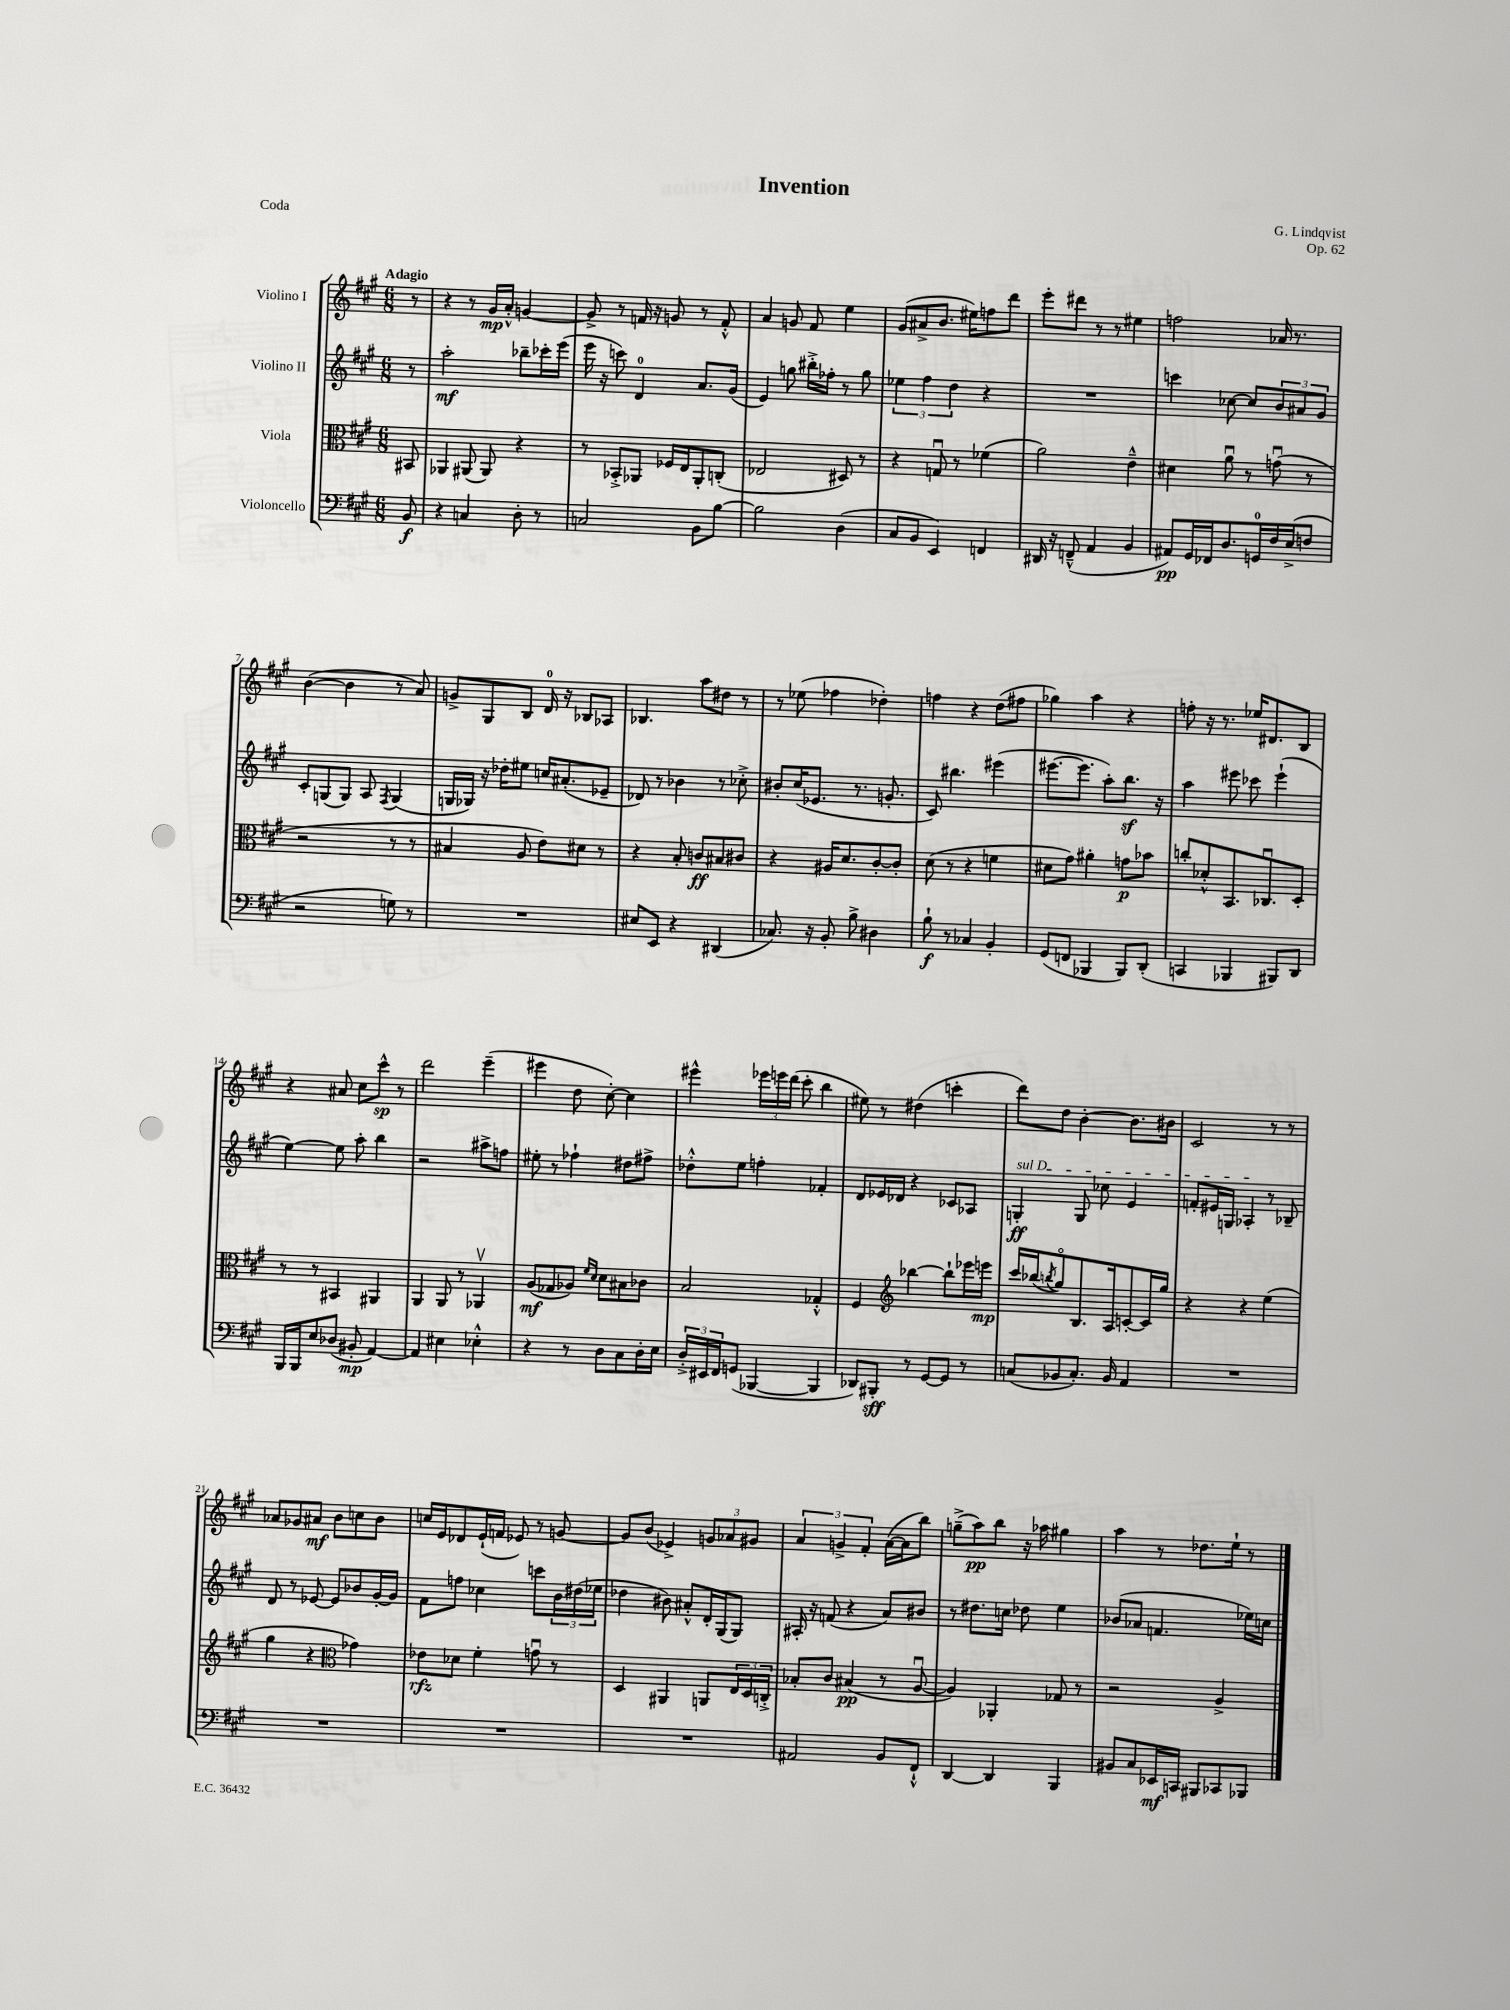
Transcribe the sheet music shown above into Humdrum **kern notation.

**kern	**kern	**kern	**kern
*staff4	*staff3	*staff2	*staff1
*clefF4	*clefC3	*clefG2	*clefG2
*k[f#c#g#]	*k[f#c#g#]	*k[f#c#g#]	*k[f#c#g#]
*M6/8	*M6/8	*M6/8	*M6/8
8BB	8BB#	8r	8r
=	=	=	=
4r	4AA-	2aa'	4r
4C	(8AA#	.	8r
.	8AA#)	.	16g#
.	.	.	16a'^^
8D'	4r	8bb-~	[4g
8r	.	16ccc-'	.
.	.	(16eee	.
=	=	=	=
2C	8r	16eee	8g^]
.	.	16r	.
.	8BB-'^	8ccc)	8r
.	8AA-	4d	16f
.	.	.	16r
.	16F-	.	8g
.	16E	.	.
8BB	8AA-'	8.a	8r
[8B	(8C'	.	8f'^^
.	.	(16g#	.
=	=	=	=
2B]	2E-	4e)	4a
.	.	8gg	8g
.	.	16bb#'^	8f#
.	.	16ff-'	.
(4D	8D#)	8r	4ee
.	8r	8gg	.
=	=	=	=
8C#	4r	6ee-	(8g#
8BB	.	.	8a#^
.	.	6ff#	.
4EE)	8Gu	.	8.b
.	.	6dd	.
.	8r	.	.
.	.	.	16ee#)
4FF	(4f-	4r	8ff
.	.	.	8ddd
=	=	=	=
16DD#	2a)	2.r	8eee'
16r	.	.	.
(8FF~^^	.	.	8ddd#
4AA	.	.	8r
.	.	.	8r
4BB	4e~^^	.	4ee#
=	=	=	=
8AA#)	4d#	4ccc	2ff
16GG#	.	.	.
16FF-	.	.	.
8.D	8au	[8cc-	.
.	8r	8cc-]	.
16GG	.	.	.
16F#	(8gu	12b	16a-
(16E^	.	.	8.r
.	.	12a#	.
8F	8r	.	.
.	.	12g#	.
=	=	=	=
2r	2r	8c#'	([4b
.	.	(8G	.
.	.	8G)	4b]
.	.	8A	.
.	.	8qF#	.
8G)	8r	(4G	8r
8r	8r	.	8a)
=	=	=	=
2.r	4B#	16G	8g^
.	.	16G-)	.
.	.	16r	8G#
.	.	16dd-'	.
.	8A	8ee#	8B
.	8e)	16cc	16d
.	.	(8.a#'	16r
.	8d#	.	8B-
.	8r	8e-~	8A-
=	=	=	=
8E#	4r	8d-)	4.B-
8EE	.	8r	.
4r	8B'	4b-	.
.	8c	.	8aa
(4DD#	8B#	8r	8dd#
.	8c#	8cc-'^	8r
=	=	=	=
8.C-)	4r	8b#'	8r
.	.	(16cc#	(8ee-
16r	.	8.e-	.
8BB'	16A#	.	4ff-
.	8.d	.	.
8B^	.	8.r	.
4D#	[8c#'	.	4dd-')
.	.	8.g'	.
.	8c#']	.	.
=	=	=	=
8B`	(8d	8c#)	4ff
8r	8r	4.bb#	.
4C-	4r	.	4r
4BB'	4f	(4eee#	(8dd
.	.	.	8ff#
=	=	=	=
(8GG#	8d#	[8.eee#	4gg-)
8FF	8g#)	.	.
.	.	8.eee#]	.
4BBB-	4a#'	.	4aa
.	.	8aa')	.
8BBB-)	8g	8.bb	4r
(8DD'	8b-	.	.
.	.	16r	.
=	=	=	=
4CC	8cc'	4aa	8ff'
.	8d-'^^	.	16r
.	.	.	8.r
4BBB-	8.BB	8eee#	.
.	.	8ccc-	16ee-
.	8.C-u	.	8.d#
8BBB#)	.	(4eee#`	.
8DD	8D'	.	8B
=	=	=	=
16BBB	8r	[4ee)	4r
16BBB	.	.	.
8E	8r	.	.
(8D-	4BB#	8ee]	8a#
8BB#'	.	8aa'	8cc#
[4AA)	4AA#	4bb	8ccc#^^
.	.	.	8r
=	=	=	=
4AA]	4AA	2r	2ddd
4E#	8AA	.	.
.	8r	.	.
4E-'^^	4AA-v	8aa#^	(4eee~
.	.	8ff	.
=	=	=	=
4r	(8A	8ee#'	4eee#
.	8G-	8r	.
8r	8A-)	4ff-`	8dd
.	16qqf#	.	.
.	16qqd	.	.
8D	8d	.	[8cc#')
8C#	8B#	8dd#	4cc#]
16D'	8c-	8ff#^	.
16E	.	.	.
=	=	=	=
24D'^	2B	8dd-'^^	4eee#^^
24EE#	.	.	.
24FF#	.	.	.
(8GG	.	8ee	.
[4BBB-	.	4ff'	24eee-
.	.	.	24eee
.	.	.	(24ddd
.	.	.	8ccc#'
4BBB-]	4G-'^^	4f-'	4bb
=	=	=	=
8DD-)	4F#	8d	8ee#)
8BBB#'	.	16e-	8r
.	.	16d-	.
*	*clefG2	*	*
8r	[4bb-	4r	(4dd#
[8GG#	.	.	.
8GG#]	8bb-`]	8c-	4ccc'
8r	16eee-	8A-	.
.	16eee	.	.
=	=	=	=
(8C	16ccc#	4G'	8ddd)
.	(16bb-	.	.
.	8qbb	.	.
8BB-	8gg#o)	.	8dd
8.C')	8.B	8G	[4b'
.	.	8cc-	.
16BB-	16A	.	.
4AA	[8c'	4e	8.b]
.	16c]	.	.
.	16gg#	.	16b#
=	=	=	=
2.r	4r	8f'	2c#
.	.	16e#	.
.	.	16G	.
.	4r	4A-'	.
.	(4ee	8r	8r
.	.	8B-~	8r
=	=	=	=
2.r	4gg#	8d	8a-
.	.	8r	8g-
.	4r	[8e-	8a#
.	.	8e-]	8b
*	*clefC3	*	*
.	4g-)	8b-	8cc
.	.	[16g#'	8b
.	.	16g#]	.
=	=	=	=
2.r	8e-	8f#	16cc
.	.	.	16e
.	8d-	8ff	8d-
.	4f#'	4cc-	(16e`
.	.	.	16f
.	.	.	8e-)
.	8gu	8ccc	8r
.	8r	24b	[8g
.	.	(24dd#	.
.	.	24ee-	.
=	=	=	=
2.r	4D	4dd-	8g]
.	.	.	(8b
.	4AA#	8b#)	4e-^)
.	.	8a#'^^	.
.	8AA	16d'	12g
.	.	(16G#	.
.	.	.	12a-
.	24E	8G#)	.
.	24D	.	12g#
.	24C'^	.	.
=	=	=	=
2AA#	8B-'	16A#'	6a
.	.	16r	.
.	8c#	(8f	.
.	.	.	6g^
.	(4B#	4r	.
.	.	.	6f#'
8BB	8r	8a)	([16a
.	.	.	16a]
8FF#`^^	[8Au	8b#	8bb)
=	=	=	=
[4DD	4A])	8r	(8gg~^
.	.	8.dd#	8aa)
4DD]	4AA-'	.	8bb
.	.	16cc	.
.	.	8dd-	16r
.	.	.	16aa-
4BBB	8G-	4ee	4gg#
.	8r	.	.
=	=	=	=
8BB#	2r	(8b-	4aa
8C#	.	8a-	.
16EE-	.	4.f	8r
16CC	.	.	.
8BBB#	.	.	8.dd-
8CC-	4A^	.	.
.	.	.	16ee`
8BBB-	.	16ee-)	8r
.	.	16cc	.
==	==	==	==
*-	*-	*-	*-
